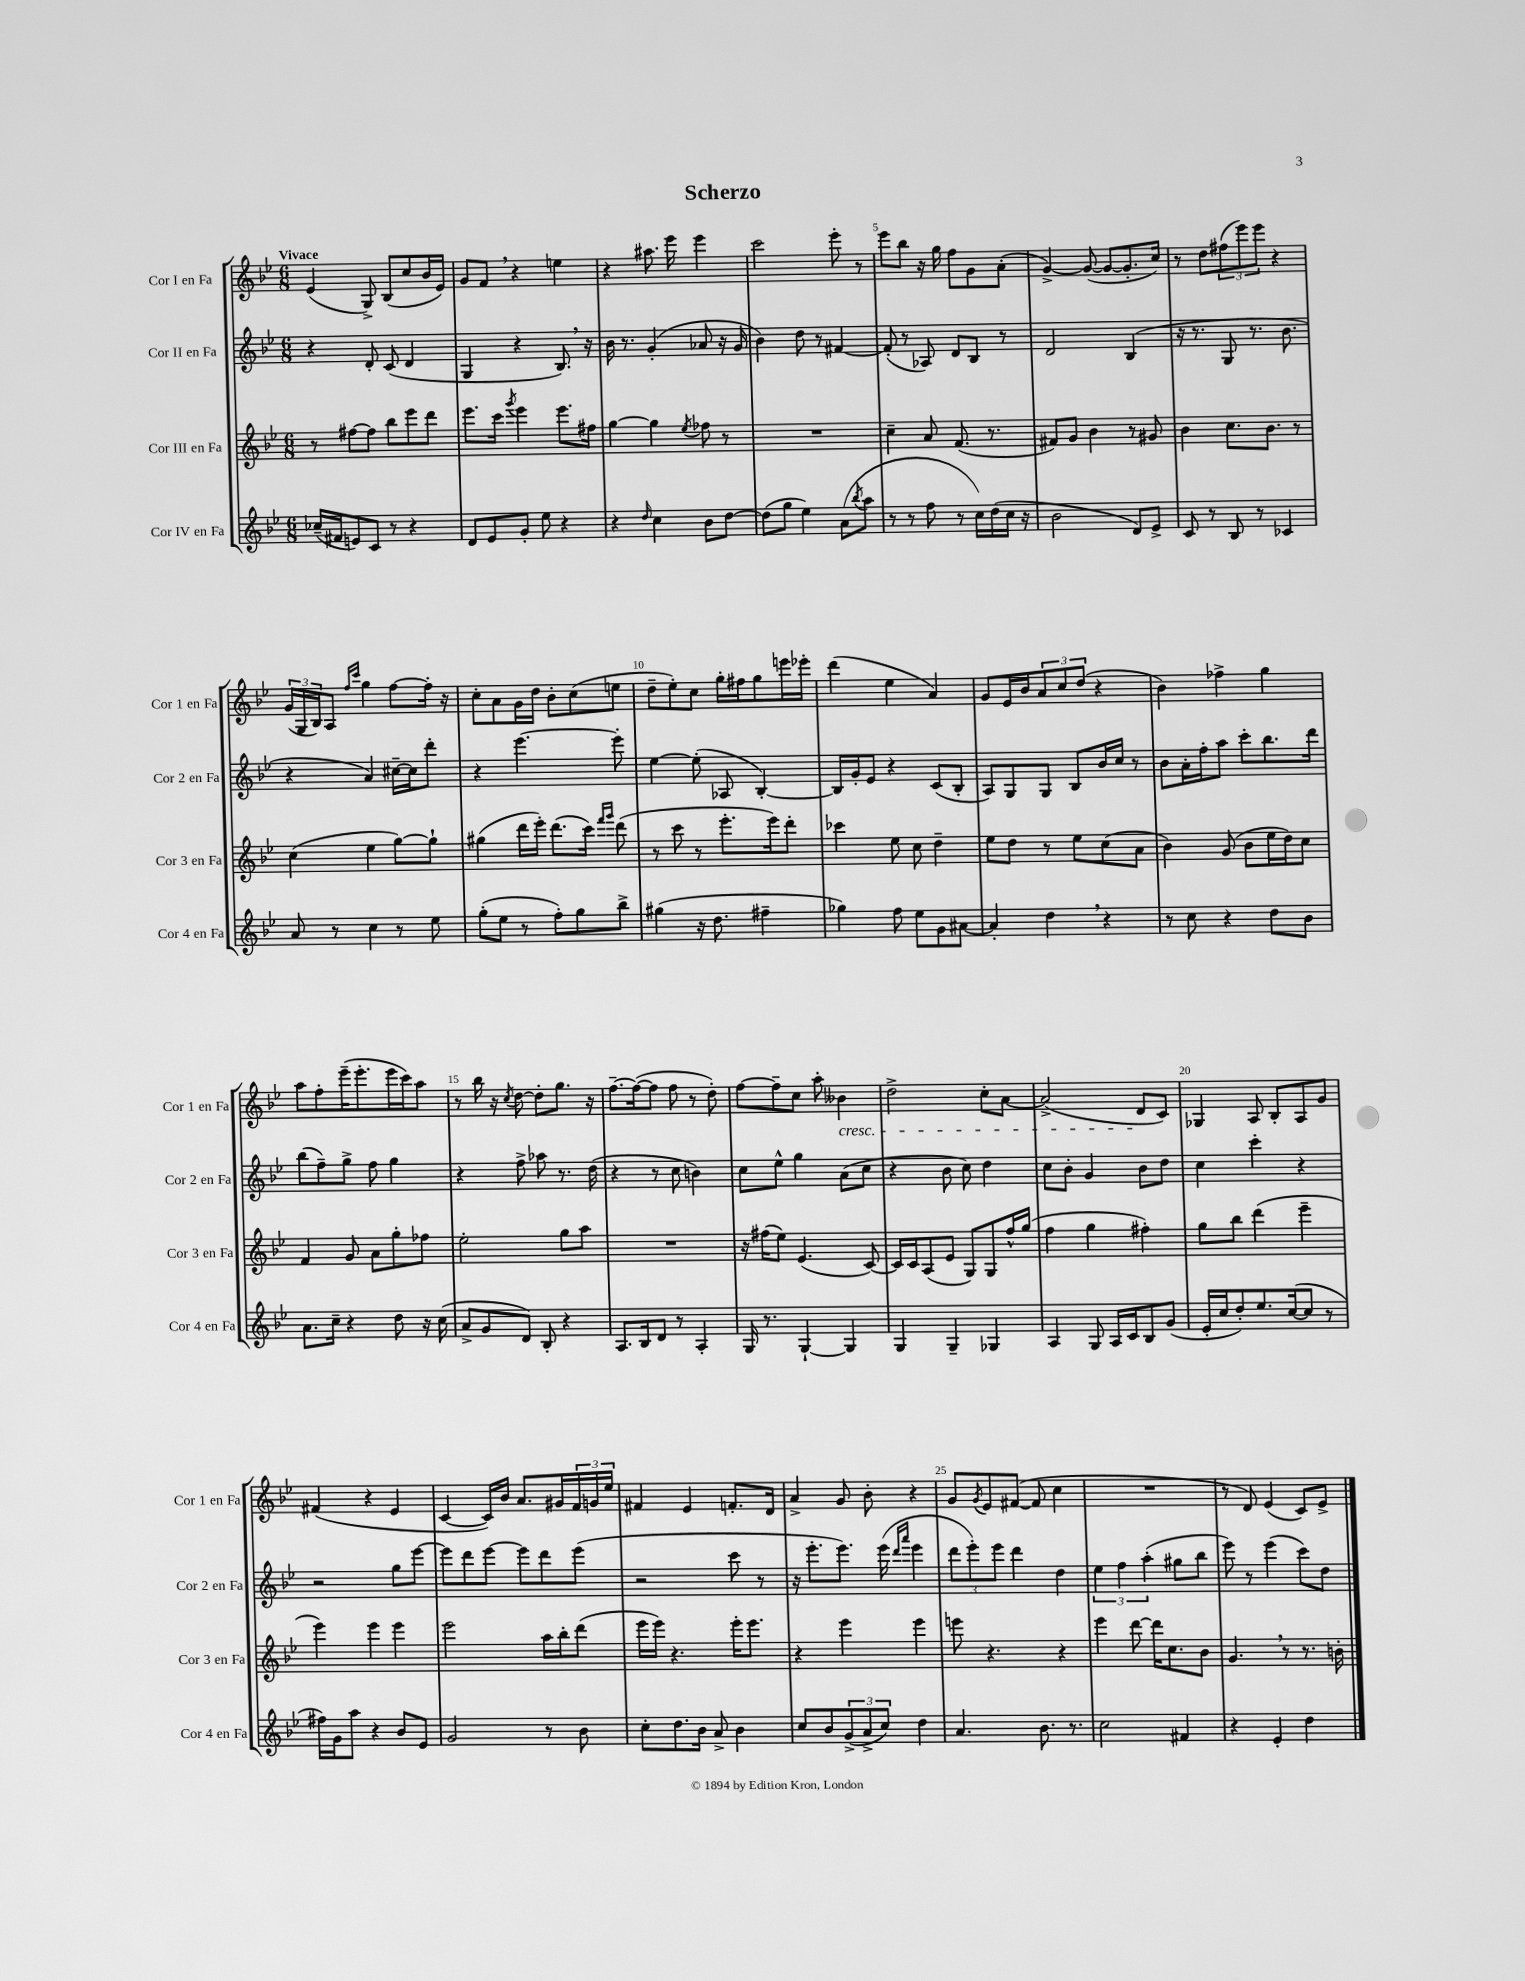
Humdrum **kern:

**kern	**kern	**kern	**kern
*staff4	*staff3	*staff2	*staff1
*clefG2	*clefG2	*clefG2	*clefG2
*k[b-e-]	*k[b-e-]	*k[b-e-]	*k[b-e-]
*M6/8	*M6/8	*M6/8	*M6/8
(16cc-~	8r	4r	(4e-
16f#	.	.	.
8e)	[8ff#	.	.
8c	8ff#]	8d'	8G^)
8r	8bb-	(8c	(8B-
4r	8eee-	4d	8cc
.	8ddd	.	16b-
.	.	.	16e-)
=	=	=	=
8d	8.eee-	4G	8g
8e-	.	.	8f
.	16ccc	.	.
.	8qggg	.	.
8g'	4eee-	4r	4r
8ee-	.	.	.
4r	8.eee-	8.B-)	4ee
.	16ff#	16r	.
=	=	=	=
4r	[4gg	16b-	4r
.	.	8.r	.
16qqdd	.	.	.
4cc	4gg]	(4g'	8.aa#
.	.	.	16eee-
.	8qee-	.	.
8b-	8ff-	8a-	4eee-
[8dd	8r	16r	.
.	.	16g	.
=	=	=	=
(8dd]	2.r	4b-)	2ccc
8gg	.	.	.
4ee-)	.	8dd	.
.	.	8r	.
(8a	.	[4f#	8eee-'
8qbb-	.	.	.
8aa	.	.	8r
=	=	=	=
8r	4cc~	(8f#']	8eee-
8r	.	8r	8bb-
8ff	8a	8A-)	16r
.	.	.	16gg
8r	(8.f	8d	8ff
16cc)	.	8B-	8g
(16dd	8.r	.	.
16cc	.	8r	(8a'
16r	.	.	.
=	=	=	=
2b-	8f#)	2d	[4g^)
.	8g	.	.
.	4b-	.	(8g_
.	.	.	8g_
8d)	8r	(4B-	8.g']
8e-^	8g#	.	.
.	.	.	16cc)
=	=	=	=
8c	4b-	16r	8r
.	.	8.r	.
8r	.	.	8dd
8B-	8.cc	8G	(12ff#
.	.	.	12eee-)
8r	.	8.r	.
.	.	.	12eee-
.	8.b-	.	.
4c-	.	.	4r
.	.	8.b-	.
.	8r	.	.
=	=	=	=
8a	(4cc	4r	(24g
.	.	.	24G
.	.	.	24B-)
8r	.	.	8A
.	.	.	16qqff
.	.	.	16qqccc
4cc	4ee-	4a)	4gg
8r	[8gg)	[16cc#~	[8ff
.	.	16cc#]	.
8ee-	8gg`]	8ddd'	16ff']
.	.	.	16r
=	=	=	=
(8gg'	(4gg#	4r	8cc'
8ee-	.	.	8a
8r	16ddd	[4.eee-	16g
.	16eee-')	.	16dd
8ff')	(8.ddd	.	8b-'
8gg	.	.	(8cc
.	16ccc)	.	.
.	16qqfff	.	.
.	16qqggg	.	.
8bb-^	(8ddd	8eee-']	8ee
=	=	=	=
(4gg#	8r	[4ee-	8dd~
.	8ccc	.	8ee-')
16r	8r	(8ee-']	8cc
8.dd	.	.	.
.	8.eee-'	8A-	16gg'
.	.	.	16ff#
4ff#~	.	[4B-')	8gg
.	16eee-)	.	.
.	8ddd'	.	16eee
.	.	.	16eee-'
=	=	=	=
4gg-)	4ccc-	16B-]	(4ddd
.	.	16g'	.
.	.	8e-	.
8ff	8ee-	4r	4ee-
8ee-	8cc	.	.
8g	4dd~	(8c	4a)
[8a#	.	8B-'	.
=	=	=	=
4a#']	8ee-	8A)	8g
.	8dd	8G	16e-
.	.	.	16b-
4dd	8r	8G	12a
.	.	.	12cc
.	8ee-	8B-	.
.	.	.	(12dd
4r	(8cc	16b-	4r
.	.	16cc	.
.	8a	8r	.
=	=	=	=
8r	4b-)	8b-	4b-)
8cc	.	16a'	.
.	.	16ff'	.
4r	(8g	8aa	4ff-^
.	8b-	8ccc'	.
8dd	16ee-	8.bb-	4gg
.	16dd)	.	.
8b-	8cc	.	.
.	.	16ddd	.
=	=	=	=
8.a	4f	(8bb-	8aa
.	.	8ff~)	8ff'
16cc~	.	.	.
4r	8g	8gg^	(16eee-~
.	.	.	8.eee-'
.	8a	8ff	.
8dd	8gg'	4gg	16eee-
.	.	.	16ccc)
16r	8ff-	.	8aa
(16cc	.	.	.
=	=	=	=
8a^	2ee-'	4r	8r
8g	.	.	16bb-
.	.	.	16r
.	.	.	8qcc
8d)	.	8ff^	[8dd
8B-'	.	8aa-	8dd']
4r	8gg	8.r	8.gg
.	8aa	.	.
.	.	(16dd	16r
=	=	=	=
8.A	2.r	4r	[8.ff~
16B-	.	.	(16ff_
8d	.	8r	8ff]
8r	.	8cc	8ff
4A'	.	4b)	8r
.	.	.	8dd')
=	=	=	=
16G	16r	8cc	[8ff
8.r	(16ff#	.	.
.	8ee-)	8ee-^^	8ff~]
[4G`	(4.e-	4gg	8cc
.	.	.	8aa'
4G]	.	(8a	4b--
.	[8c)	8cc	.
=	=	=	=
4G	16c]	4r	2dd^
.	16c	.	.
.	(8A	.	.
4G~	8e-	8b-	.
.	8G)	8cc)	.
4G-	8G	4dd	8cc'
.	16ff^^	.	[8a
.	(16gg	.	.
=	=	=	=
4A	4ff	8cc	(2a^]
.	.	8b-'	.
8G	4gg	4g	.
16A	.	.	.
16c	.	.	.
8B-	4ff#')	8b-	8d
(8g	.	8dd	8c)
=	=	=	=
16e-'	8gg	4cc	4G-
16cc	.	.	.
8dd')	8bb-	.	.
8.ee-	(4ddd	4ccc'	8A
.	.	.	8B-'
([16cc	.	.	.
8cc]	4eee-~	4r	8A
8r	.	.	8g
=	=	=	=
16ff#)	4eee-)	2r	(4f#
16g	.	.	.
8aa	.	.	.
4r	4eee-	.	4r
8b-	4eee-	8gg	4e-
8e-	.	[8eee-	.
=	=	=	=
2g	2eee-	8eee-]	[4c
.	.	8ddd	.
.	.	[8eee-	16c])
.	.	.	16b-
.	.	8eee-]	8.a
8r	16aa	8ddd	.
.	16bb-'	.	16g#
8b-	(8ddd	(8eee-	24f
.	.	.	24g
.	.	.	24ee-
=	=	=	=
8cc'	16eee-	2r	4f#
.	16eee-)	.	.
8.dd	4.r	.	.
.	.	.	4e-
16b-	.	.	.
8a^	.	.	.
4b-	16eee-'	8ccc	8.f'
.	8.eee-	.	.
.	.	8r	.
.	.	.	16d
=	=	=	=
8cc	4r	16r	4a^
.	.	8.eee-'	.
8b-	.	.	.
(12g^	4eee-	8.eee-)	8g
12a^	.	.	.
.	.	.	8b-'
12cc)	.	.	.
.	.	(16eee-	.
.	.	16qqddd	.
.	.	16qqaaa	.
4dd	4eee-	4eee-	4r
=	=	=	=
4.a	8eee	12ddd	8g
.	.	12eee-')	.
.	.	.	8qg
.	4.r	.	8e-
.	.	12eee-	.
.	.	4ddd	([8f#
8.b-	.	.	8f#]
.	4r	4dd	4cc
8.r	.	.	.
=	=	=	=
2cc	4eee-	6ee-	2.r
.	.	6ff	.
.	[8ddd	.	.
.	.	(6aa'	.
.	16ddd]	.	.
.	8.cc	.	.
4f#	.	8gg#	.
.	8b-	8bb-	.
=	=	=	=
4r	4.g	8eee-)	8r
.	.	8r	8d)
4e-'	.	(4eee-	(4e-
.	8r	.	.
4dd	8.r	8ccc)	8c)
.	.	8dd	8e-^
.	16b'	.	.
==	==	==	==
*-	*-	*-	*-
